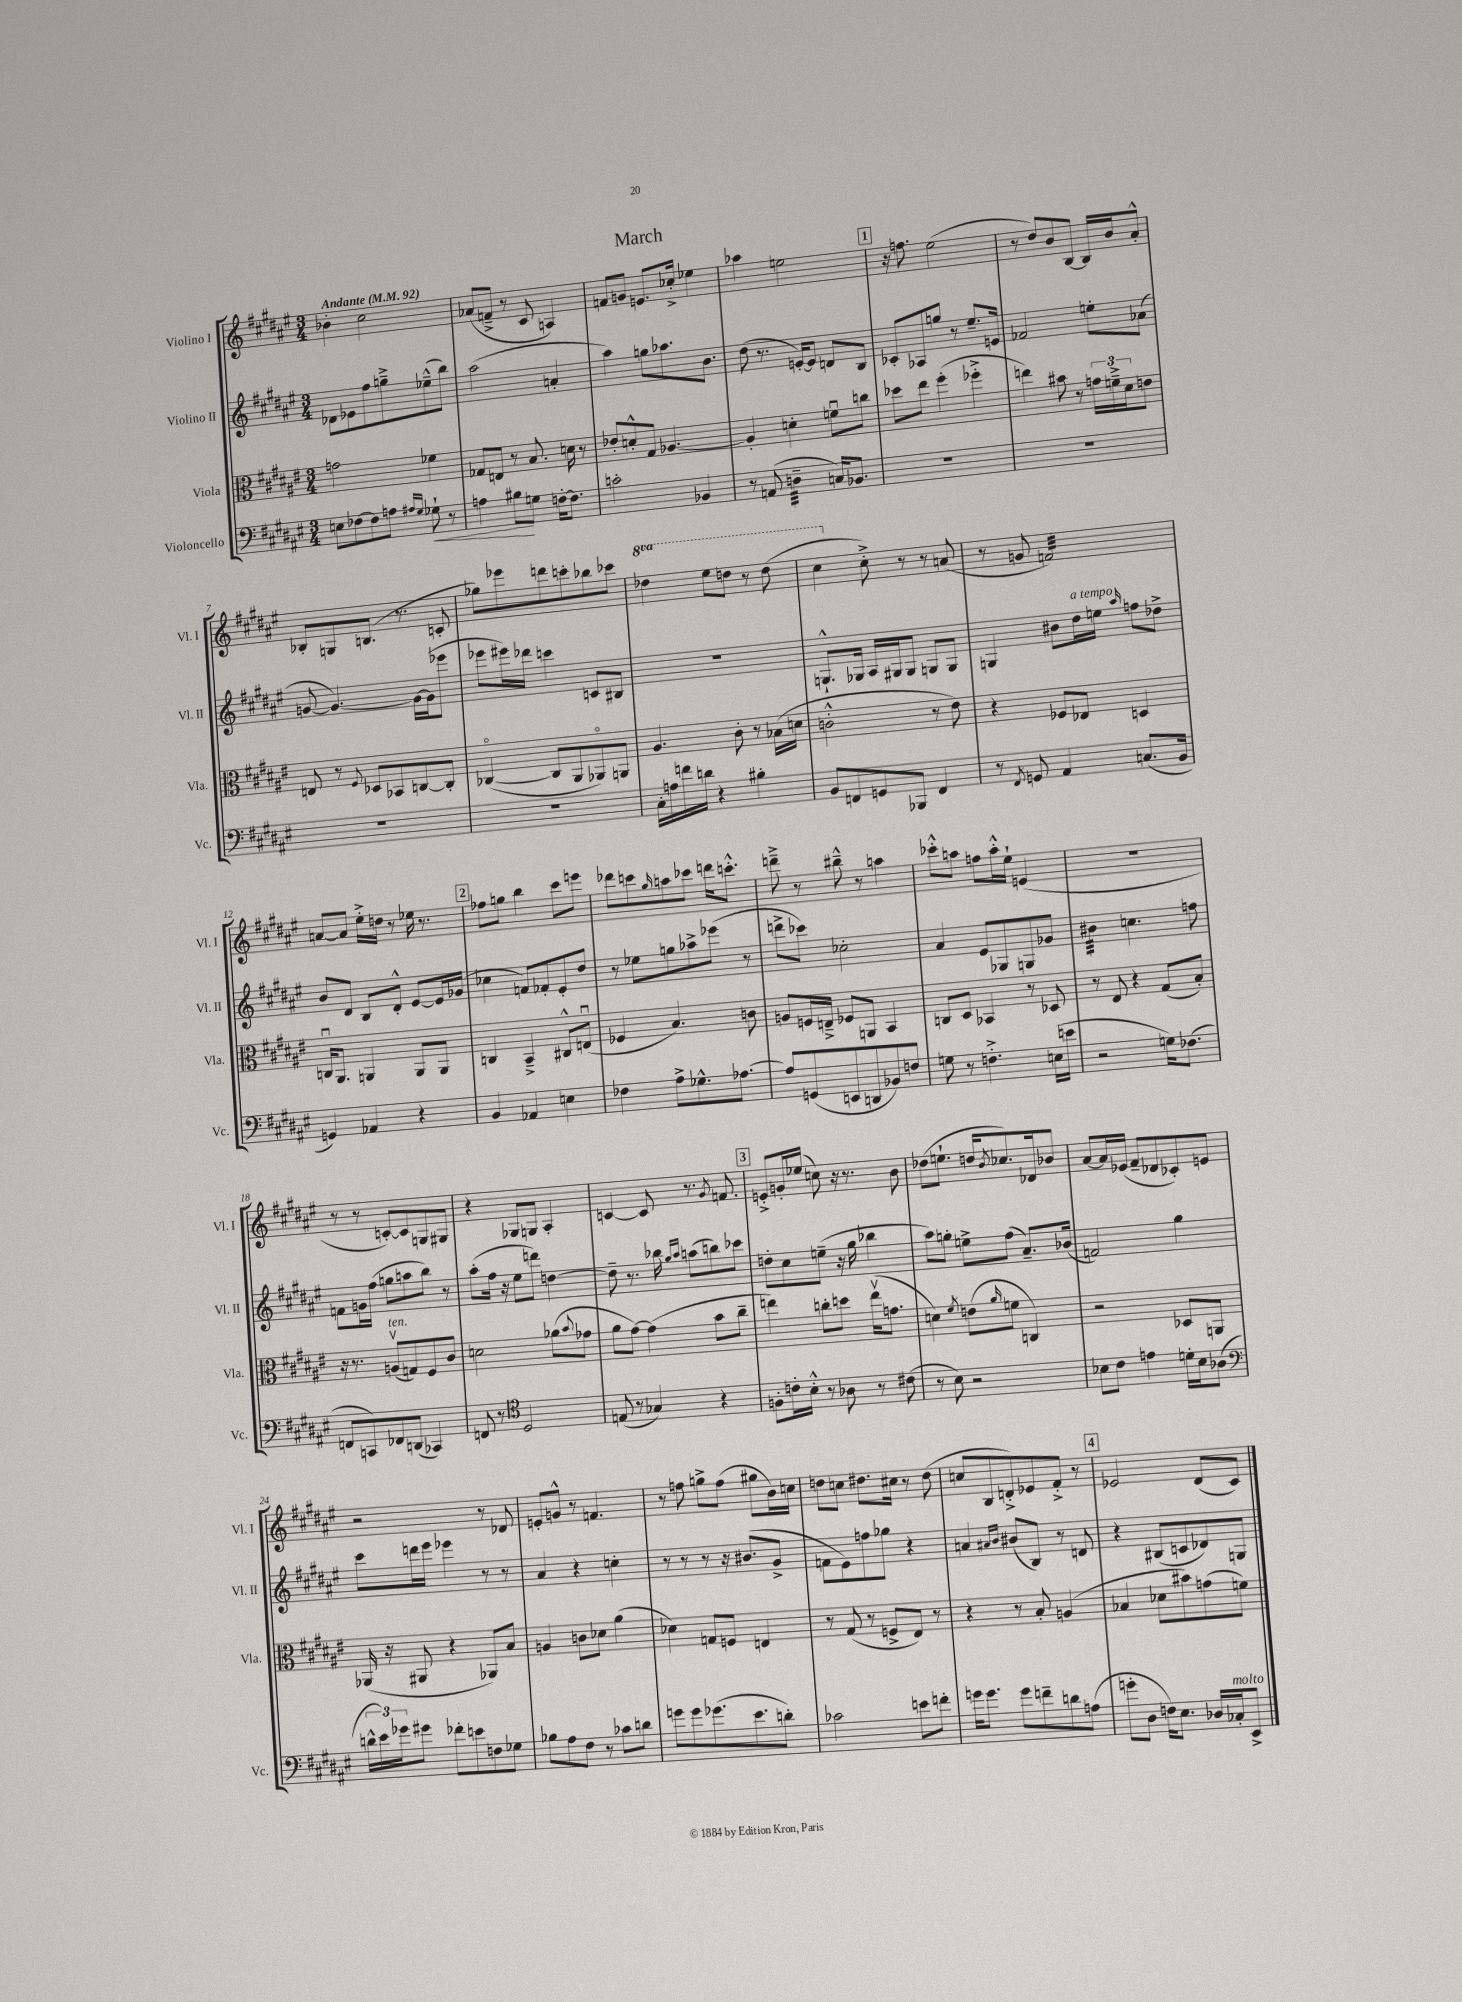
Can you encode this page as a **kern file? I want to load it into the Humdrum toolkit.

**kern	**kern	**kern	**kern
*staff4	*staff3	*staff2	*staff1
*clefF4	*clefC3	*clefG2	*clefG2
*k[f#c#g#d#a#e#]	*k[f#c#g#d#a#e#]	*k[f#c#g#d#a#e#]	*k[f#c#g#d#a#e#]
*M3/4	*M3/4	*M3/4	*M3/4
*MM92	*MM92	*MM92	*MM92
8E	2g	8d-	4b-'
[8F-	.	8e-	.
8F-]	.	8ff#	2cc#
8A	.	8gg~^	.
16qqA#	.	.	.
16qqG#	.	.	.
8G-`	4f-	(8ee-~^^	.
8r	.	8bb)	.
=	=	=	=
4A	8G-	(2aa#	(8a-
.	8E	.	8f~^
8B#	8r	.	8r
8G	8.B	.	8c#
[16F'	.	4a'	4A)
8.F]	16d	.	.
.	8r	.	.
=	=	=	=
2c'	8e-'	4aa#)	8f
.	8d'^^	.	8g
.	8G#	8gg	8.e
.	[4.A-	8.aa-	.
.	.	.	16cc-'^
4BB-	.	.	4ee-
.	.	8.b	.
=	=	=	=
8r	4A-']	(8dd#	4aa-
(8AA	.	8.r	.
4D~	4d'	.	2ee
.	.	[16e')	.
.	.	8e]	.
16C)	8fu	8d	.
8.BB-	.	.	.
.	8cc	8B	.
=	=	=	=
2.r	8dd-	8c-'	16r
.	.	.	8.ff
.	8ee#	8A-	.
.	(4ff#'	8gg	(2ee#
.	.	8r	.
.	4ff-'^	8.ee#~	.
.	.	16e	.
=	=	=	=
2.r	4ee)	2f-	8r
.	.	.	8dd#)
.	8b#	.	8b
.	8r	.	[8B
.	24g	8ee'	16B]
.	24f~^	.	.
.	.	.	16b
.	24d#	.	.
.	8e	(8a-	8a#'^^
=	=	=	=
2.r	8E	[8g	8B-'
.	8r	4.g_)	8G
.	8qqF#	.	.
.	8D-	.	(8.B
.	8BB-	.	.
.	.	.	8.r
.	[8C	16g_	.
.	.	(16g]	.
.	8C']	8eee-	8c'
=	=	=	=
2.r	([4C-o	8eee-	8gg-)
.	.	16eee#)	8eee-
.	.	16ddd-	.
.	8C-]	4ccc	8ddd
.	8AA#	.	8ccc'
.	8AA-o)	8c	8bb-
.	8AA	8B#	8ccc-
=	=	=	=
16C#'	4.A#	2.r	4ddd-
16A	.	.	.
16f	.	.	.
16d	.	.	.
4r	.	.	8eee#
.	8c#'	.	8ddd
4B#'	8r	.	8r
.	(16B-	.	(8ddd
.	16d	.	.
=	=	=	=
8BB	2c'^^	8.G`^^	4ccc#
8FF	.	.	.
.	.	16G-	.
8GG	.	16A#	8cc#'^)
.	.	16G#	.
8BBB-	.	8G#	8r
4FF	8r	8G	8r
.	8e#)	8G	(8a
=	=	=	=
8r	4r	4G	8r
8qFF#	.	.	.
8GG	.	.	8g
4AA#	8F-	8b#	2f)
.	8E-	16dd#	.
.	.	16ee	.
.	.	16qqaa#	.
(8.C	4D	8ff	.
.	.	8dd-^	.
16BB	.	.	.
=	=	=	=
4GG)	16Cu	8b	[8a
.	8.AA#	.	.
.	.	8d#	8a]
4AA-	4AA	8B	16ee#'^
.	.	.	16dd
.	.	8d#'^^	8r
4r	8AA	[8e#	16ee-
.	.	.	8.r
.	8AA	16e#]	.
.	.	(16g-	.
=	=	=	=
4BB	4C	4cc-	8ff-
.	.	.	8gg
4AA-	4BB~^	8f)	4bb
.	.	8f-'	.
4E	8C#^^	8e#'	8ccc#
.	(8Eu	8dd#	8eee
=	=	=	=
4F-	4F-	8r	8ddd-
.	.	8ee-	8ccc
.	.	.	16qqgg#
8A#^	4.B)	8gg	8aa
8.G-^^	.	8aa-^	8ccc-
.	.	(8eee-	16ddd
[8.A-	.	.	8.ccc'^^
.	8c	8r	.
=	=	=	=
8A-]	8A	8ddd^	8ddd~^
(8GG	16F	8ccc-)	8r
.	16E~^	.	.
8EE	8F-	2cc-'	8bb#~^^
8DD	8AA	.	8r
8BB-)	4BB	.	4aa
8F	.	.	.
=	=	=	=
8G	8C	4a#	8ccc-'^^
8r	8D#	.	8aa
4.F'^	4BB-	8e#	8ff
.	.	8G-	16aa'^^
.	.	.	16ee#`
.	8r	8G	(4e
(16E	8D-	8g-	.
16e	.	.	.
=	=	=	=
2r	8r	4b#	2.r
.	8E#	.	.
.	4r	4.cc	.
16G)	(8G#	.	.
(8.F-	.	.	.
.	8B')	8ff	.
=	=	=	=
8FF	16r	8f	8r
.	8.r	.	.
8CC)	.	16g	8r
.	.	(16ff#	.
8FF-	(8Av	8gg	[8c')
(8DD	8G)	8aa	8c]
4CC-)	8F#	8bb)	8G
.	8c#	8r	8G#
=	=	=	=
8FF	2d	(8aa#'	4r
8r	.	16ff#	.
.	.	16r	.
*clefC4	*	*	*
2D#	.	8ee#	8G-
.	.	8ddd)	8G
.	(8a-	[4dd	4A#'
.	8qqb	.	.
.	8g-	.	.
=	=	=	=
(8E	8a#	8dd~]	[4c
8r	[8g#)	8.r	.
4G-)	(4g#]	.	8c]
.	.	16bb-	.
.	.	16qqgg#	.
.	.	16qqaa#	.
.	.	(8aa	8.r
4r	8b	8bb)	.
.	.	.	8qg#
.	.	.	8.f
.	8cc#~	8ccc-	.
=	=	=	=
8F'	4ee)	8dd'	8e'^
16c'	.	8cc#	16g'
16B'^^	.	.	(16ee-
8r	8cc'	(8ee~	8cc)
8A-	8dd	16r	16r
.	.	16gg#	8.r
8r	(16eev	4bb-	.
.	8.g	.	.
(8c#	.	.	8b
=	=	=	=
8r	4d)	8aa#)	(8dd-
8B)	.	8gg'	8.ee`
.	8qf#	.	.
2r	(8e	8ee^	.
.	.	.	16dd
.	16qqa#	.	8qb
.	8f	(8ff#	8.cc-)
.	4C)	8.a#~)	.
.	.	.	16d-
.	.	.	8b-
.	.	(16b-	.
=	=	=	=
8B-	2r	2f)	[8a#
8c#	.	.	16a#]
.	.	.	(16e-
4e	.	.	8f#~
.	.	.	8d-
16d'	8D-	4gg#	8c-')
16B-	.	.	.
(8A-	8AA	.	8e
=	=	=	=
*clefF4	*	*	*
24d^^	(16AA-	8ccc#	2r
24e#)	.	.	.
.	16r	.	.
24g-	.	.	.
8g#	8AA#	16ddd	.
.	.	16eee#	.
8f-'	4r	4eee-	.
8e	.	.	.
8F	8AA-)	8r	8r
8G-	8B	8r	8d-
=	=	=	=
8B-	4A	4a#	8e'
8A#	.	.	8g^^
8F#	8c	4r	8r
8r	8d-	.	4.f
8c-	(4a#	4cc'	.
8d	.	.	.
=	=	=	=
8g	4d-)	8r	8r
8g	.	8r	8ff
(8.g-	8G	8r	8gg^
.	8F	16r	(8ff
8.e#	.	(8.b#	.
.	4E	.	8gg#
8d')	.	8g#^	16b)
.	.	.	16cc
=	=	=	=
2c-	8r	8f	8dd
.	(8G#	8e#)	8cc
.	8r	8ff	8.dd#
.	8F^	8gg-	.
.	.	.	16cc#
8e	8E#)	4r	8r
8f'	8r	.	(8dd#
=	=	=	=
16g	4r	4a	8cc
8.g	.	.	.
.	.	.	8B
.	.	16qqa#	.
.	.	16qqb	.
8g	8r	(8b#	8d'^)
8f~	8B'	8B)	8e-
8d	(4A	8r	8f#'^
(8A	.	8d	8r
=	=	=	=
8g'	4B-	4r	2e-
8D#	.	.	.
16F)	8d-	(8B#	.
8.E#	.	.	.
.	8b#)	8c	.
16D-	(8g	8d-)	(8d#
16C-'	.	.	.
8EE#^	8f)	8G	8c#)
==	==	==	==
*-	*-	*-	*-
